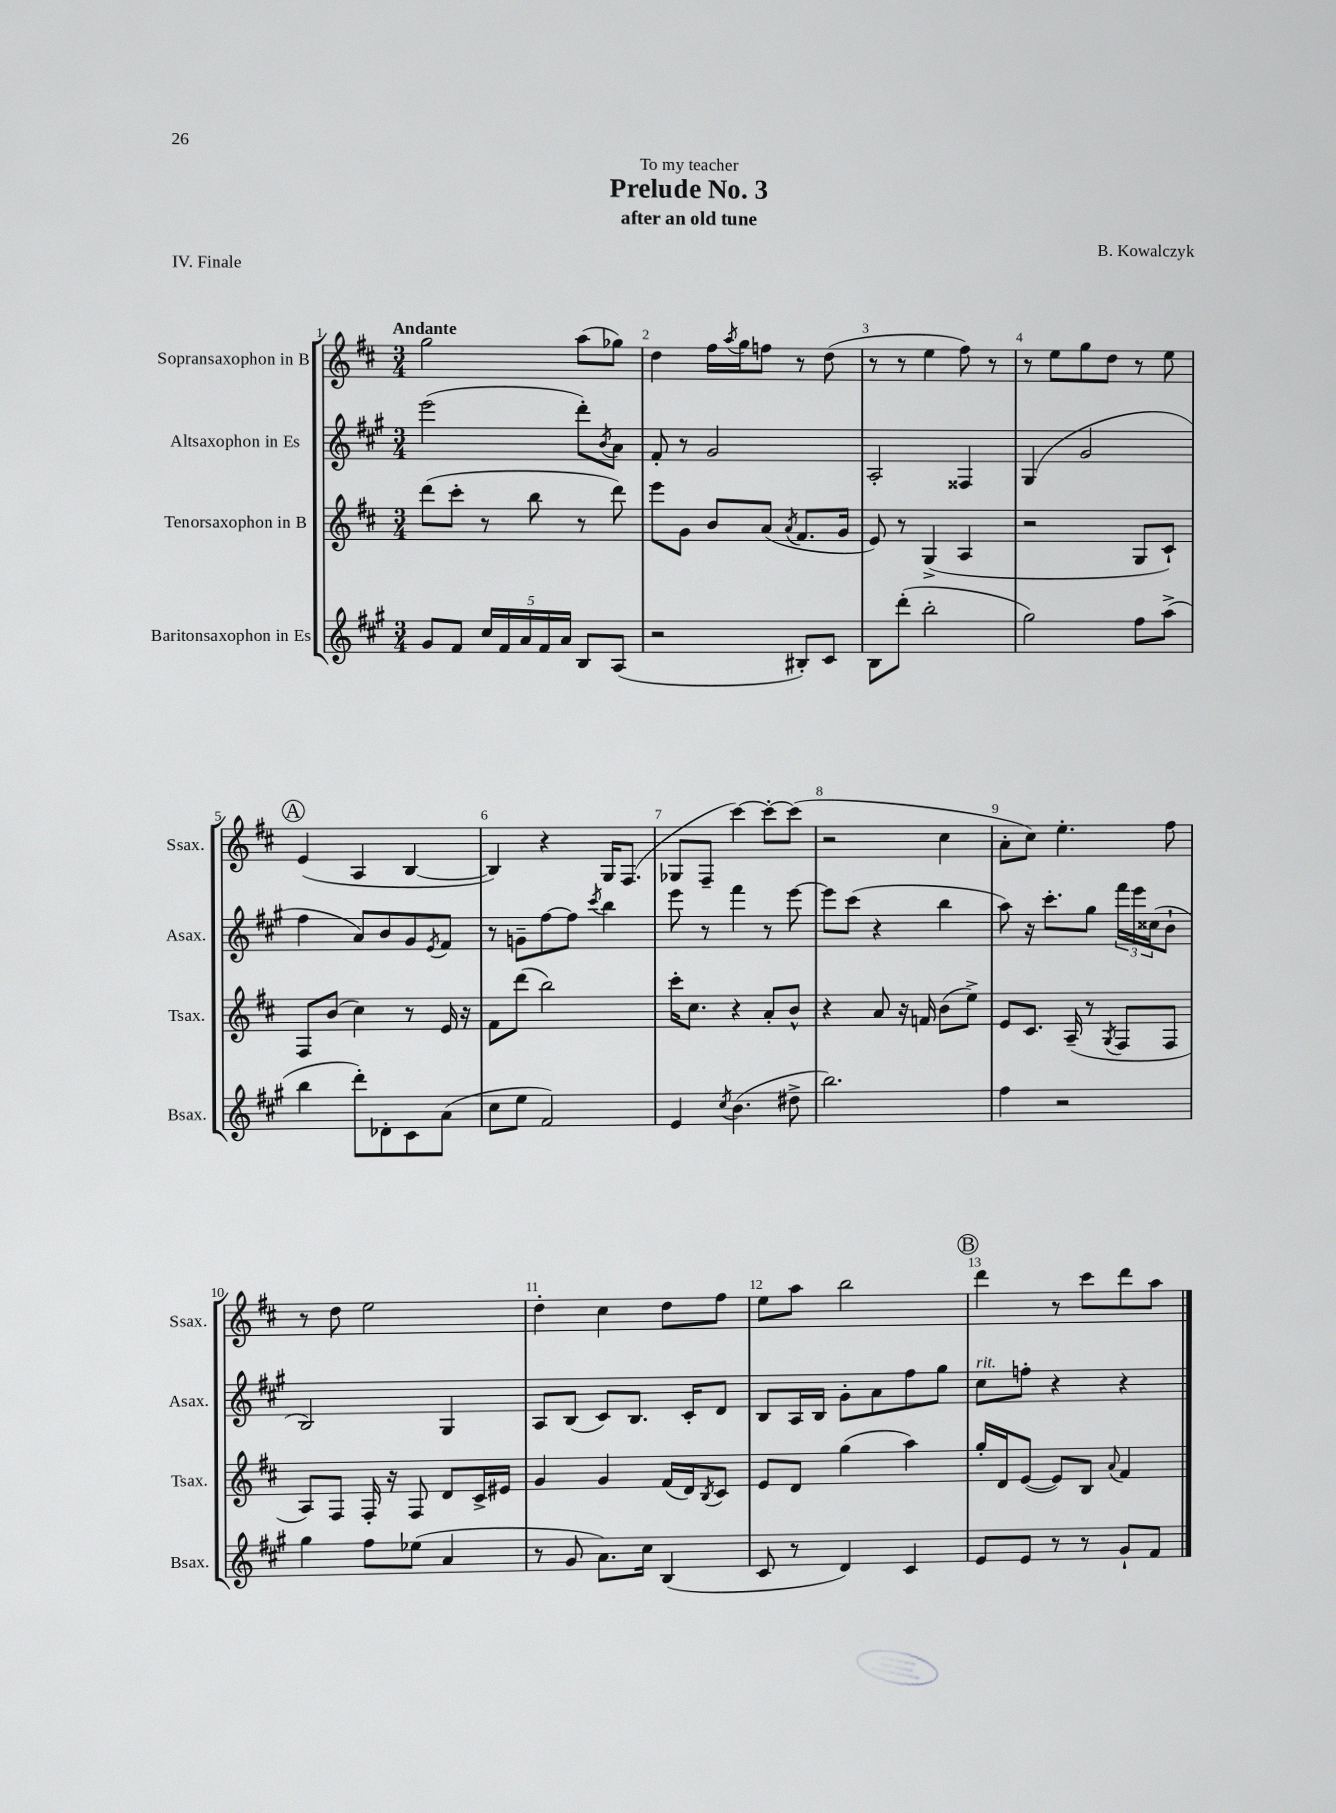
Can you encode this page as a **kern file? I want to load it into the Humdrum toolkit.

**kern	**kern	**kern	**kern
*part4	*part3	*part2	*part1
*staff4	*staff3	*staff2	*staff1
*I"Baritonsaxophon in Es	*I"Tenorsaxophon in B	*I"Altsaxophon in Es	*I"Sopransaxophon in B
*I'Bsax.	*I'Tsax.	*I'Asax.	*I'Ssax.
*clefG2	*clefG2	*clefG2	*clefG2
*k[f#c#g#]	*k[f#c#]	*k[f#c#g#]	*k[f#c#]
*M3/4	*M3/4	*M3/4	*M3/4
=1	=1	=1	=1
!	!	!	!LO:TX:a:B:t=Andante
8g#/L	(8ddd\L	(2eee\	2gg\
8f#/J	8ccc#'\J	.	.
20cc#/LL	8r	.	.
20f#/	.	.	.
20a/	.	.	.
.	8bb\	.	.
20f#/	.	.	.
20a/JJ	.	.	.
8B/L	8r	8ddd'\L)	(8aa\L
.	.	8qb/	.
(8A/J	8ddd\)	8a\J	8gg-X\J)
=2	=2	=2	=2
2r	8eee\L	8f#'/	4dd\
.	8g\J	8r	.
.	8b/L	2g#/	16ff#\LL
.	.	.	8qaa/
.	.	.	16gg\J
.	(8a/J	.	8ffn\J
.	8qa/	.	.
8B#X'/L)	8.f#/L	.	8r
8c#/J	.	.	(8dd\
.	16g/Jk	.	.
=3	=3	=3	=3
8B\L	8e/)	2A'/	8r
(8ddd'\J	8r	.	8r
2bb'\	(4G^/	.	4ee\
.	4A/	4F##X/	8ff#\)
.	.	.	8r
=4	=4	=4	=4
2gg#\)	2r	(4G#/	8r
.	.	.	8ee\L
.	.	2g#/	8gg\
.	.	.	8dd\J
8ff#\L	8G/L	.	8r
(8aa^\J	8c#`/J)	.	8ee\
!!LO:LB:g=z
!!LO:REH:place=s1:t=A
=5	=5	=5	=5
4bb\	8F#/L	4ff#\	(4e/
.	(8b/J	.	.
8ddd'\L)	4cc#\)	8a/L)	4A/
8d-X'\	.	8b/	.
8c#\	8r	8g#/	[4B/
.	.	8qe/	.
(8a\J	16e/	8f#/J	.
.	16r	.	.
=6	=6	=6	=6
8cc#\L	8f#\L	8r	4B/])
8ee\J	(8ddd\J	8gn~\L	.
2f#/)	2bb\)	[8ff#\	4r
.	.	8ff#\J]	.
.	.	8qccc#/	.
.	.	4bb\	16G/KL
.	.	.	(8.F#/J
=7	=7	=7	=7
4e/	16ccc#'\KL	8eee\	8G-X/L
.	8.cc#\J	.	.
.	.	8r	8F#~/J
8qcc#/	.	.	.
(4.b\	4r	4fff#\	[4ccc#\)
.	8a'/L	8r	8ccc#'\L_
8dd#X^\	8b^^/J	[8eee\	(8ccc#\J]
=8	=8	=8	=8
2.bb\)	4r	8eee\L]	2r
.	.	(8ccc#\J	.
.	8a/	4r	.
.	16r	.	.
.	16fn/	.	.
.	(8b\L	4bb\	4cc#\
.	8ee^\J)	.	.
=9	=9	=9	=9
4ff#\	8e/L	8aa\)	8a'\L
.	8.c#/J	16r	8cc#\J)
.	.	8.ccc#'\L	.
2r	.	.	4.ee'\
.	(16A~/	.	.
.	8r	8gg#\J	.
.	8qG/	.	.
.	8F#/L	24fff#\LL	.
.	.	24eee\	.
.	.	(24cc##X\J	.
.	8F#/J	8b`\J	8ff#\
!!LO:LB:g=z
=10	=10	=10	=10
4gg#\	8A/L)	2B/)	8r
.	8F#/J	.	8dd\
8ff#\L	16F#'/	.	2ee\
.	16r	.	.
(8ee-X\J	8F#/	.	.
4a/	8d/L	4G#/	.
.	16c#^/L	.	.
.	16e#X/JJ	.	.
=11	=11	=11	=11
8r	4g/	8A/L	4dd'\
8g#/	.	(8B/J	.
8.a\L)	4g/	8c#/L)	4cc#\
.	.	8.B/J	.
16cc#\Jk	.	.	.
(4B/	(16f#/LL	.	8dd\L
.	16d/J)	16c#'/KL	.
.	8qB/	.	.
.	8c#/J	8d/J	8ff#\J
=12	=12	=12	=12
8c#/	8e/L	8B/L	8ee\L
8r	8d/J	16A/L	8aa\J
.	.	16B/JJ	.
4d/)	(4gg\	8g#'\L	2bb\
.	.	8a\	.
4c#/	4aa\)	8ff#\	.
.	.	8gg#\J	.
!!LO:REH:place=s1:t=B
=13	=13	=13	=13
!	!	!LO:TX:a:i:t=rit.	!
8e/L	16gg'/LL	8cc#\L	4ddd\
.	16d/J	.	.
8e/J	([8e/J	8ffn'\J	.
8r	8e/L])	4r	8r
8r	8B/J	.	8ccc#\L
.	8qqa/	.	.
8g#`/L	4f#/	4r	8ddd\
8f#/J	.	.	8aa\J
==	==	==	==
*-	*-	*-	*-
